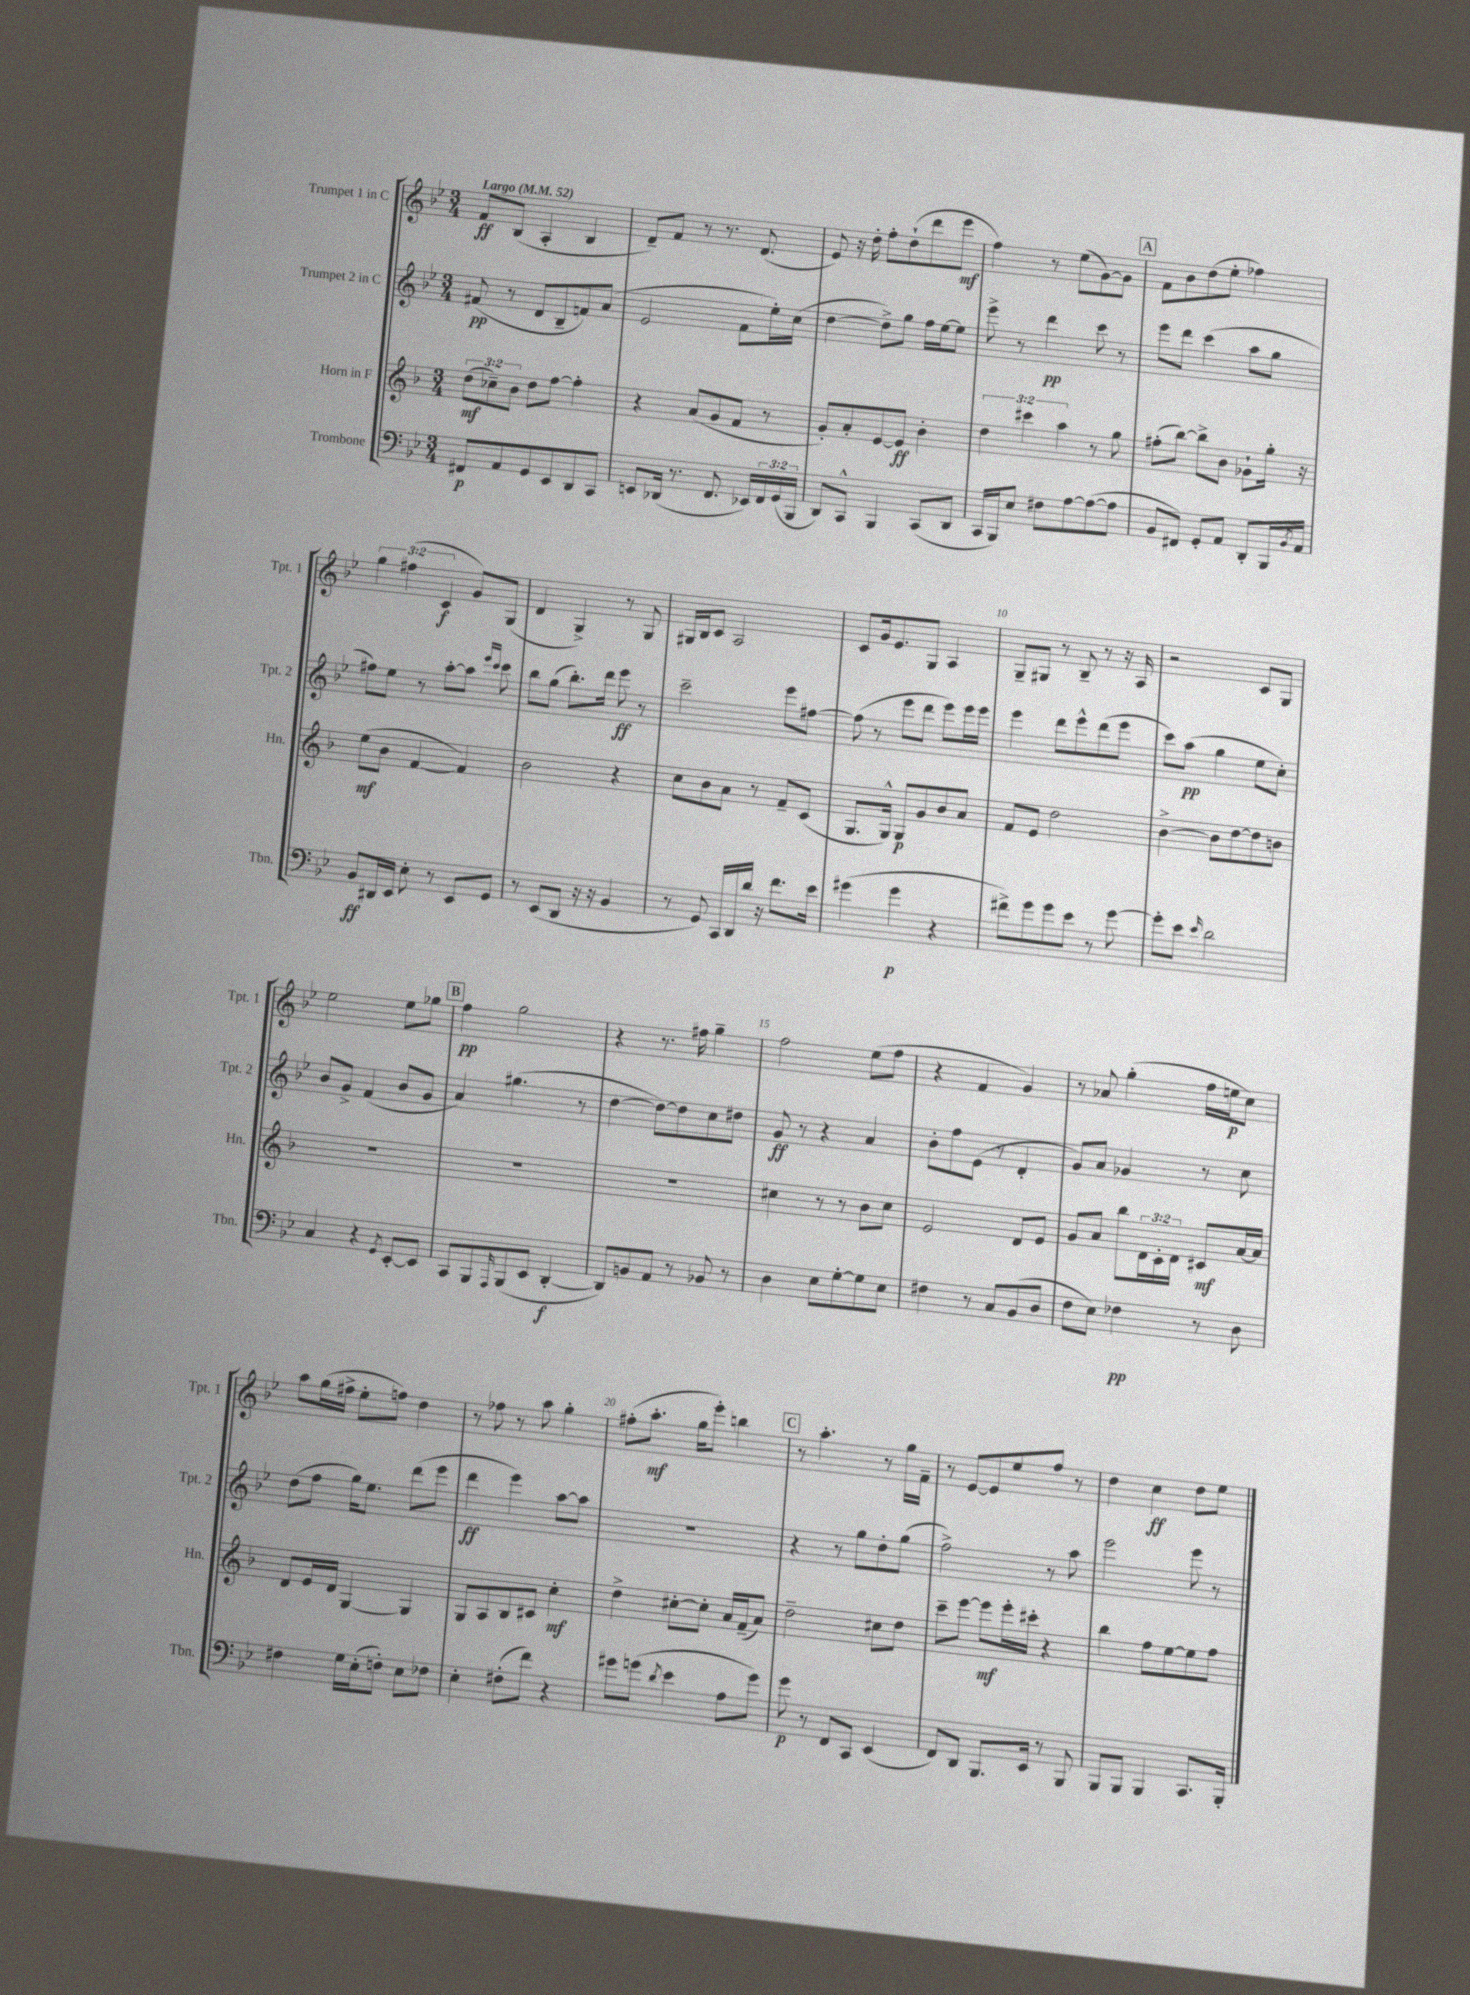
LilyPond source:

<<
\new StaffGroup <<
\new Staff = "s0" \with { instrumentName = "Trumpet 1 in C" shortInstrumentName = "Tpt. 1" } {
    \clef treble \key bes \major \numericTimeSignature \time 3/4 \override Staff.TupletNumber.text = #tuplet-number::calc-fraction-text \tempo "Largo" 4 = 52
    f'8\ff bes8( a4-. bes4 |
    d'8--) f'8 r8 r8. d'8.( |
    ees'8) r16 d''16-. f''8-. d''8-!( d'''8 ees'''8\mf |
    f''4) r8 ees''8( g'8~) g'8 |
    \mark \markup { \box "A" } f'8 bes'8 d''8( ees''8-. fes''4) |
    \tuplet 3/2 { g''4 fis''4( c'4\f } g'8) g8( |
    d'4 g4->) r8 g8 |
    gis16 bes16 c'8 a2 |
    c'8 g'16 ees'8. g8 a4 |
    g8-- gis8 r8 bes8-- r8 r16 a16 |
    r2 c'8 g8 |
    ees''2 ees''8 ges''8 |
    \mark \markup { \box "B" } f''4\pp g''2 |
    r4 r8. fis''16 g''4-- |
    f''2 ees''8( f''8 |
    r4 f'4 g'4) |
    r8 aes'8 g''4-.( f''16 e''16\p c''8) |
    a''8 g''16( fis''16-> ees''8-. f''8) d''4 |
    r8 fes''8 r8 a''8 g''4-. |
    fis''8-.( a''8.-.\mf g''16 ees'''8-.) b''4 |
    \mark \markup { \box "C" } r8 a''4.-. r8 g''16 f'16-- |
    r8 ees'8~ ees'8 ees''8 f''8 r8 |
    d''4 c''4\ff d''8 ees''8 \bar "|." |
}
\new Staff = "s1" \with { instrumentName = "Trumpet 2 in C" shortInstrumentName = "Tpt. 2" } {
    \clef treble \key bes \major \numericTimeSignature \time 3/4
    fis'8\pp( r8 d'8 bes8-- f'8) a'8( |
    ees'2 f'8 ees''16-.) c''16( |
    d''4~ d''8->) g''8 f''16 ees''16~ ees''8 |
    ees'''8-> r8 d'''4\pp c'''8 r8 |
    \mark \markup { \box "A" } ees'''8 d'''8 c'''4( a''8 g''8 |
    fis''8) ees''8 r8 a''8~-. a''8 \grace { ees'''16 c'''16 } c'''8 |
    bes''8 g''8( bes''8.-.) d'''16 ees'''8\ff r8 |
    c'''2-- ees'''8 fis''8~ |
    fis''8( r8 ees'''8 d'''8 ees'''8) ees'''16 ees'''16 |
    ees'''4 d'''8 ees'''8-^ d'''8( ees'''8 |
    c'''8) a''8\pp( g''4 ees''8 c''8-.) |
    bes'8 g'8-> f'4( bes'8 g'8 |
    \mark \markup { \box "B" } a'4) gis''4.( r8 |
    d''4~ d''8~) d''8 c''8 dis''8 |
    g'8\ff r8 r4 a'4 |
    bes'8-. f''8 ees'8( r8 d'4-. |
    g'8) a'8 ges'4 r8 c''8 |
    d''8( f''8 g''16) ees''8. d'''8( ees'''8 |
    d'''4\ff ees'''4) a''8~ a''8 |
    R2. |
    \mark \markup { \box "C" } r4 r8 g''8 d''8-. g''8( |
    f''2->) r8 a''8 |
    ees'''2 ees'''8 r8 \bar "|." |
}
\new Staff = "s2" \with { instrumentName = "Horn in F" shortInstrumentName = "Hn." } {
    \clef treble \key f \major \numericTimeSignature \time 3/4 \override Staff.TupletNumber.text = #tuplet-number::calc-fraction-text
    \tuplet 3/2 { d''8\mf( ces''8--) bes'8 } d''8 f''8~ f''4-. |
    r4 a'8( g'8 f'8 r8 |
    g'8-.) a'8-. e'8~ e'8\ff bes'4-. |
    \tuplet 3/2 { d''4 cis'''4 a''4 } r8 g''8 |
    \mark \markup { \box "A" } fis''8-.( bes''8~) bes''8-> bes'8 ges'8-! g''16-. r16 |
    e''8\mf( bes'8 f'4~ f'4) |
    bes'2 r4 |
    c''8 bes'8 a'8 r8 f'8-- c'8( |
    g8. g16-^) g8\p g'8 bes'8 a'8 |
    f'8 e'8 d''2 |
    bes'4~-> bes'8 d''8~ d''8 b'8 |
    R2. |
    \mark \markup { \box "B" } R2. |
    R2. |
    cis''4 r8 r8 bes'8 cis''8 |
    e'2 d'8 e'8 |
    g'8 a'8 bes''8 \tuplet 3/2 { d'16 c'16-. d'16 } cis'8\mf a'16~ a'16 |
    d'8 e'16 d'16 g4~ g4 |
    g8 a8 bes8 cis'8 c''4-.\mf |
    d''4-> cis''8~-. cis''8-. a'16 f'16--( a'8) |
    \mark \markup { \box "C" } d''2-- cis''8 d''8 |
    c'''8-- e'''8~ e'''8\mf e'''16-. cis'''16-. r4 |
    bes''4 f''8 e''8~ e''8 f''8 \bar "|." |
}
\new Staff = "s3" \with { instrumentName = "Trombone" shortInstrumentName = "Tbn." } {
    \clef bass \key bes \major \numericTimeSignature \time 3/4 \override Staff.TupletNumber.text = #tuplet-number::calc-fraction-text
    fis,8\p a,8 g,8 ees,8 d,8 c,8 |
    e,8 des,16( r8. f,8. ees,16) \tuplet 3/2 { f,16 g,16( bes,,16 } |
    d,8) c,8-^ bes,,4 c,8( d,8 |
    c,16 bes,,16) ees8 fis8 a8~ a8~( a8 |
    \mark \markup { \box "A" } bes,8 fis,8) g,8-. a,8 d,8-. bes,,16 \acciaccatura { bes,8 } a,16 |
    bes,8\ff dis,16 ees,16 ees8-. r8 ees,8 g,8 |
    r8 ees,8( d,8 r16 r16 bes,4 |
    r8 g,8) c,16 d,16 d'16 r16 f'8. ees'16 |
    gis'4( gis'4\p r4 |
    fis'8->) g'8 g'8 ees'8 r8 g'8~ |
    g'8-. ees'8 \grace { ees'16 } d'2 |
    c4 r4 \acciaccatura { g,8 } ees,8~-. ees,8 |
    \mark \markup { \box "B" } c,8 bes,,8 \grace { a,,16 } bes,,8( ees,8 d,4~-.\f |
    d,8) b,8 a,8 r8 bes,8 r8 |
    d4 ees8 g8~-. g8 ees8 |
    fis4 r8 c8 bes,8( d8 |
    f8 ees8) fes4\pp r8 d8 |
    fis4 g16 ees16-.( f8-.) ees8 fes8 |
    ees4-. fis8-.( f'8) r4 |
    gis'8 g'8( \acciaccatura { d'8 } ees'4 a8 g'8) |
    \mark \markup { \box "C" } g'8\p r8 f,8 c,8 ees,4( |
    f,8) d,8 bes,,8. ees,16 r8 bes,,8 |
    bes,,8 bes,,8 bes,,4 c,8. bes,,16-. \bar "|." |
}
>>
>>
\layout { \context { \Score \override BarNumber.break-visibility = ##(#f #t #t) barNumberVisibility = #(every-nth-bar-number-visible 5) } }
